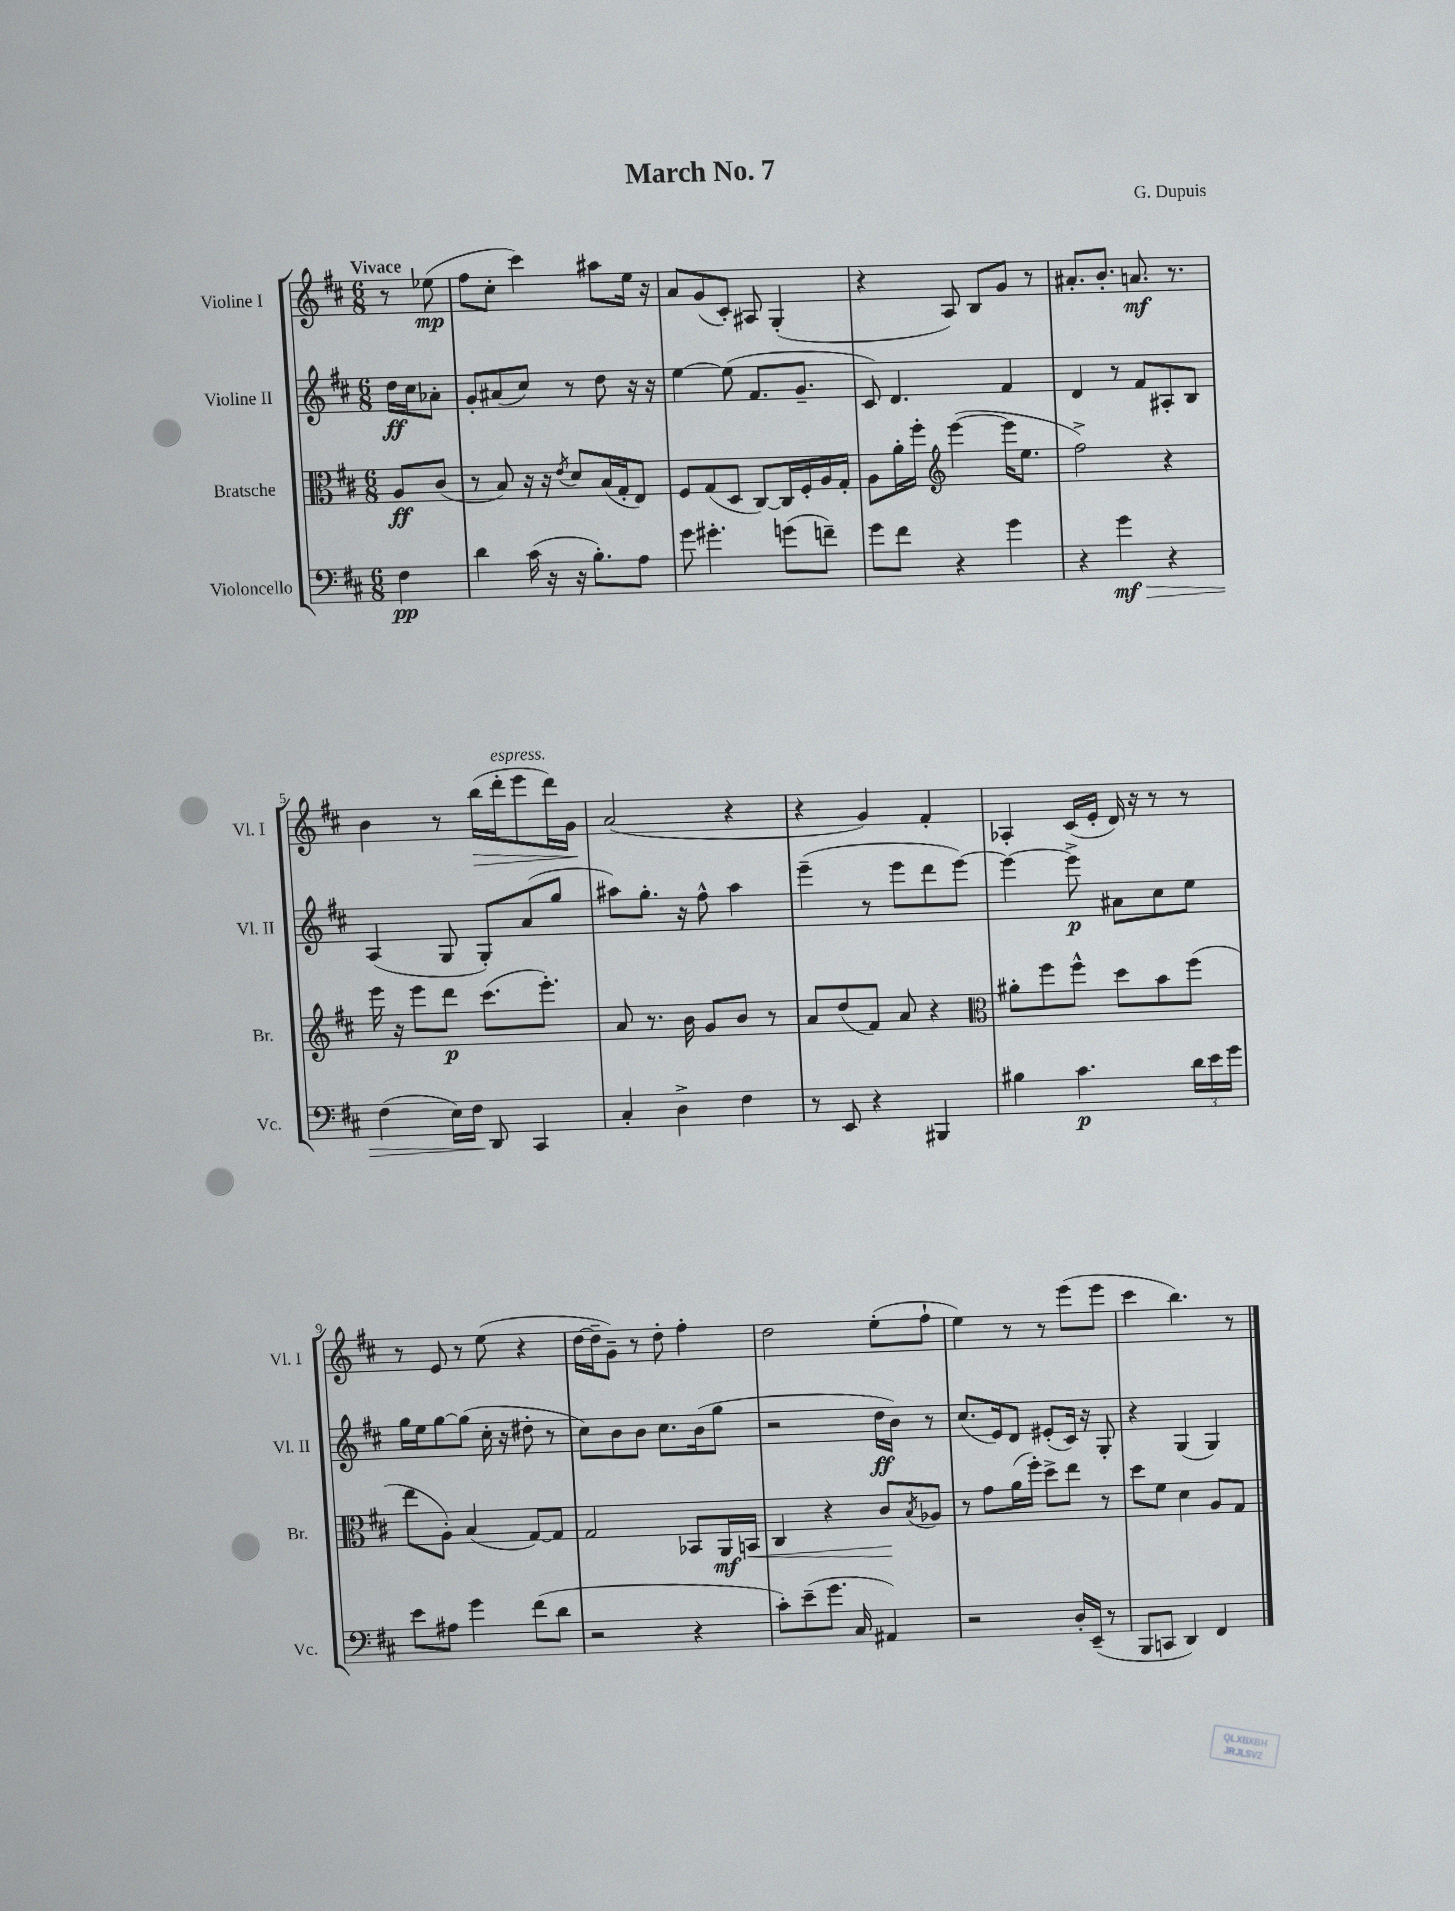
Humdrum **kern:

**kern	**dynam	**kern	**dynam	**kern	**dynam	**kern	**dynam
*part4	*part4	*part3	*part3	*part2	*part2	*part1	*part1
*staff4	*staff4	*staff3	*staff3	*staff2	*staff2	*staff1	*staff1
*I"Violoncello	*	*I"Bratsche	*	*I"Violine II	*	*I"Violine I	*
*I'Vc.	*	*I'Br.	*	*I'Vl. II	*	*I'Vl. I	*
*clefF4	*	*clefC3	*	*clefG2	*	*clefG2	*
*k[f#c#]	*	*k[f#c#]	*	*k[f#c#]	*	*k[f#c#]	*
*M6/8	*	*M6/8	*	*M6/8	*	*M6/8	*
=	=	=	=	=	=	=	=
!	!	!	!	!	!	!LO:TX:a:B:t=Vivace	!
4F#\	pp	8A/L	ff	16dd\LL	ff	8r	.
.	.	.	.	16cc#\J	.	.	.
.	.	(8c#/J	.	8a-X'\J	.	(8ee-X\	mp
=1	=1	=1	=1	=1	=1	=1	=1
4d\	.	8r	.	8g'/L	.	8ff#\L	.
.	.	8B/)	.	(8a#X/	.	8cc#'\J	.
(16c#\	.	16r	.	8cc#/J)	.	4ccc#\)	.
16r	.	16r	.	.	.	.	.
.	.	8qe/	.	.	.	.	.
16r	.	8d/L	.	8r	.	.	.
8.B'\L)	.	.	.	.	.	.	.
.	.	(16B/L	.	8dd\	.	8aa#X\L	.
.	.	16G'/J	.	.	.	.	.
8A\J	.	8E/J)	.	16r	.	16ee\Jk	.
.	.	.	.	16r	.	16r	.
=2	=2	=2	=2	=2	=2	=2	=2
8g\	.	8F#/L	.	[4ee\	.	8a/L	.
4.g#X'\	.	(8G/	.	.	.	(8g/	.
.	.	8D/J	.	(8ee\]	.	8c#'/J)	.
.	.	[8C#/L)	.	8.f#/L	.	8A#X/	.
(8gn\L	.	16C#/L]	.	.	.	(4G'/	.
.	.	16F#'/	.	8.g~/J	.	.	.
8fn~\J)	.	16A/	.	.	.	.	.
.	.	16G'/JJ	.	.	.	.	.
=3	=3	=3	=3	=3	=3	=3	=3
8g\L	.	8A\L	.	8c#/)	.	4r	.
8f#\J	.	16a'\L	.	4.d/	.	.	.
.	.	16ff#'\JJ	.	.	.	.	.
*	*	*clefG2	*	*	*	*	*
4r	.	([4eee\	.	.	.	8A/)	.
.	.	.	.	.	.	8B/L	.
4g\	.	16eee\KL]	.	4f#/	.	8g/J	.
.	.	8.ee\J	.	.	.	.	.
.	.	.	.	.	.	8r	.
=4	=4	=4	=4	=4	=4	=4	=4
4r	.	2ff#^\)	.	4d/	.	8.a#X'/L	.
.	.	.	.	.	.	8.b'/J	.
!	!LO:HP:b	!	!	!	!	!	!
4g\	> mf	.	.	8r	.	.	.
.	.	.	.	8f#/L	.	8.an/	mf
4r	.	4r	.	8A#X'/	.	.	.
.	.	.	.	.	.	8.r	.
.	.	.	.	8B/J	.	.	.
!!LO:LB:g=z
=5	=5	=5	=5	=5	=5	=5	=5
(4F#\	.	16eee\	.	(4A/	.	4b\	.
.	.	16r	.	.	.	.	.
.	.	8eee\L	.	.	.	.	.
16E\LL)	.	8ddd\J	p	8G/	.	8r	.
16F#\JJ	.	.	.	.	.	.	.
!	!	!	!	!	!	!	!LO:HP:b
8DD/	]	(8.ccc#\L	.	8G'/L)	.	(16bb\LL	>
!	!	!	!	!	!	!LO:TX:a:i:t=espress.	!
.	.	.	.	.	.	16ddd'\J	.
4CC#/	.	.	.	(8a/	.	8eee\	.
.	.	8.eee'\J)	.	.	.	.	.
.	.	.	.	8gg/J	.	16ddd\L)	.
.	.	.	.	.	.	16g\JJ	.
.	.	.	.	.	.	.	]
=6	=6	=6	=6	=6	=6	=6	=6
4C#'/	.	8a/	.	8aa#X\L)	.	(2a/	.
.	.	8.r	.	8.gg'\J	.	.	.
4D^\	.	.	.	.	.	.	.
.	.	16b\	.	16r	.	.	.
.	.	8g/L	.	8ff#^^\	.	.	.
4F#\	.	8b/J	.	4aa#\	.	4r	.
.	.	8r	.	.	.	.	.
=7	=7	=7	=7	=7	=7	=7	=7
8r	.	8a/L	.	(4eee~\	.	4r	.
8EE/	.	(8dd/	.	.	.	.	.
4r	.	8f#/J)	.	8r	.	4g/)	.
.	.	8a/	.	8eee\L	.	.	.
4BBB#X/	.	4r	.	8ddd\	.	4f#'/	.
.	.	.	.	[8eee\J)	.	.	.
=8	=8	=8	=8	=8	=8	=8	=8
*	*	*clefC3	*	*	*	*	*
4B#X\	.	8a#X'\L	.	4eee\_	.	4A-X'/	.
.	.	8ff#\	.	.	.	.	.
4.c#\	p	8ff#^^\J	.	8eee^\]	p	(16c#/LL	.
.	.	.	.	.	.	16e'/JJ	.
.	.	8dd\L	.	8a#X\L	.	16d/)	.
.	.	.	.	.	.	16r	.
.	.	8b\	.	8cc#\	.	8r	.
24d\LL	.	(8ff#\J	.	8ee\J	.	8r	.
24e\	.	.	.	.	.	.	.
24g\JJ	.	.	.	.	.	.	.
!!LO:LB:g=z
=9	=9	=9	=9	=9	=9	=9	=9
8e\L	.	8ee\L	.	16gg\LL	.	8r	.
.	.	.	.	16ee\J	.	.	.
8A#X\J	.	8A'\J)	.	[8gg\	.	8e/	.
4g\	.	(4B/	.	(8gg\J]	.	8r	.
.	.	.	.	16cc#'\	.	(8ee\	.
.	.	.	.	16r	.	.	.
(8f#\L	.	[8G/L)	.	8dd#X'\	.	4r	.
8d\J	.	8G/J]	.	8r	.	.	.
=10	=10	=10	=10	=10	=10	=10	=10
2r	.	2G/	.	8cc#\L)	.	[16dd\LL	.
.	.	.	.	.	.	16dd~\J]	.
.	.	.	.	8b\	.	8g~\J)	.
.	.	.	.	8b\J	.	8r	.
.	.	.	.	8.cc#\L	.	8dd'\	.
4r	.	8BB-X/L	.	.	.	4ff#'\	.
.	.	.	.	(16b\k	.	.	.
.	.	16AA/L	mf	8gg\J	.	.	.
!	!	!	!LO:HP:b	!	!	!	!
.	.	16BBn/JJ	<	.	.	.	.
=11	=11	=11	=11	=11	=11	=11	=11
8c#'\L)	.	4C#/	.	2r	.	2dd\	.
(8e~\	.	.	.	.	.	.	.
8.g\J	.	4r	.	.	.	.	.
16C#/	.	.	.	.	.	.	.
4AA#X/)	.	8c#/L	.	16dd\LL	ff	(8ee'\L	.
.	.	.	.	16b\JJ)	.	.	.
.	.	8qB/	.	.	.	.	.
.	.	8A-X/J	[	8r	.	8ff#`\J	.
=12	=12	=12	=12	=12	=12	=12	=12
2r	.	8r	.	(8.cc#/L	.	4ee\)	.
.	.	8g\L	.	.	.	.	.
.	.	.	.	16e/k)	.	.	.
.	.	(16a\L	.	8d/J	.	8r	.
.	.	16ff#'\JJ)	.	.	.	.	.
.	.	8dd^\L	.	(8e#X'/L	.	8r	.
16D'/LL	.	8ee\J	.	16c#/Jk)	.	(8eee\L	.
(16EE~/JJ	.	.	.	16r	.	.	.
8r	.	8r	.	8G'/	.	8eee\J	.
=13	=13	=13	=13	=13	=13	=13	=13
8BBB/L	.	8dd\L	.	4r	.	4ccc#\	.
8CCn/J	.	8f#\J	.	.	.	.	.
4DD/)	.	4d\	.	(4G/	.	4.bb\)	.
4FF#/	.	8A/L	.	4G/)	.	.	.
.	.	8G/J	.	.	.	8r	.
==	==	==	==	==	==	==	==
*-	*-	*-	*-	*-	*-	*-	*-
